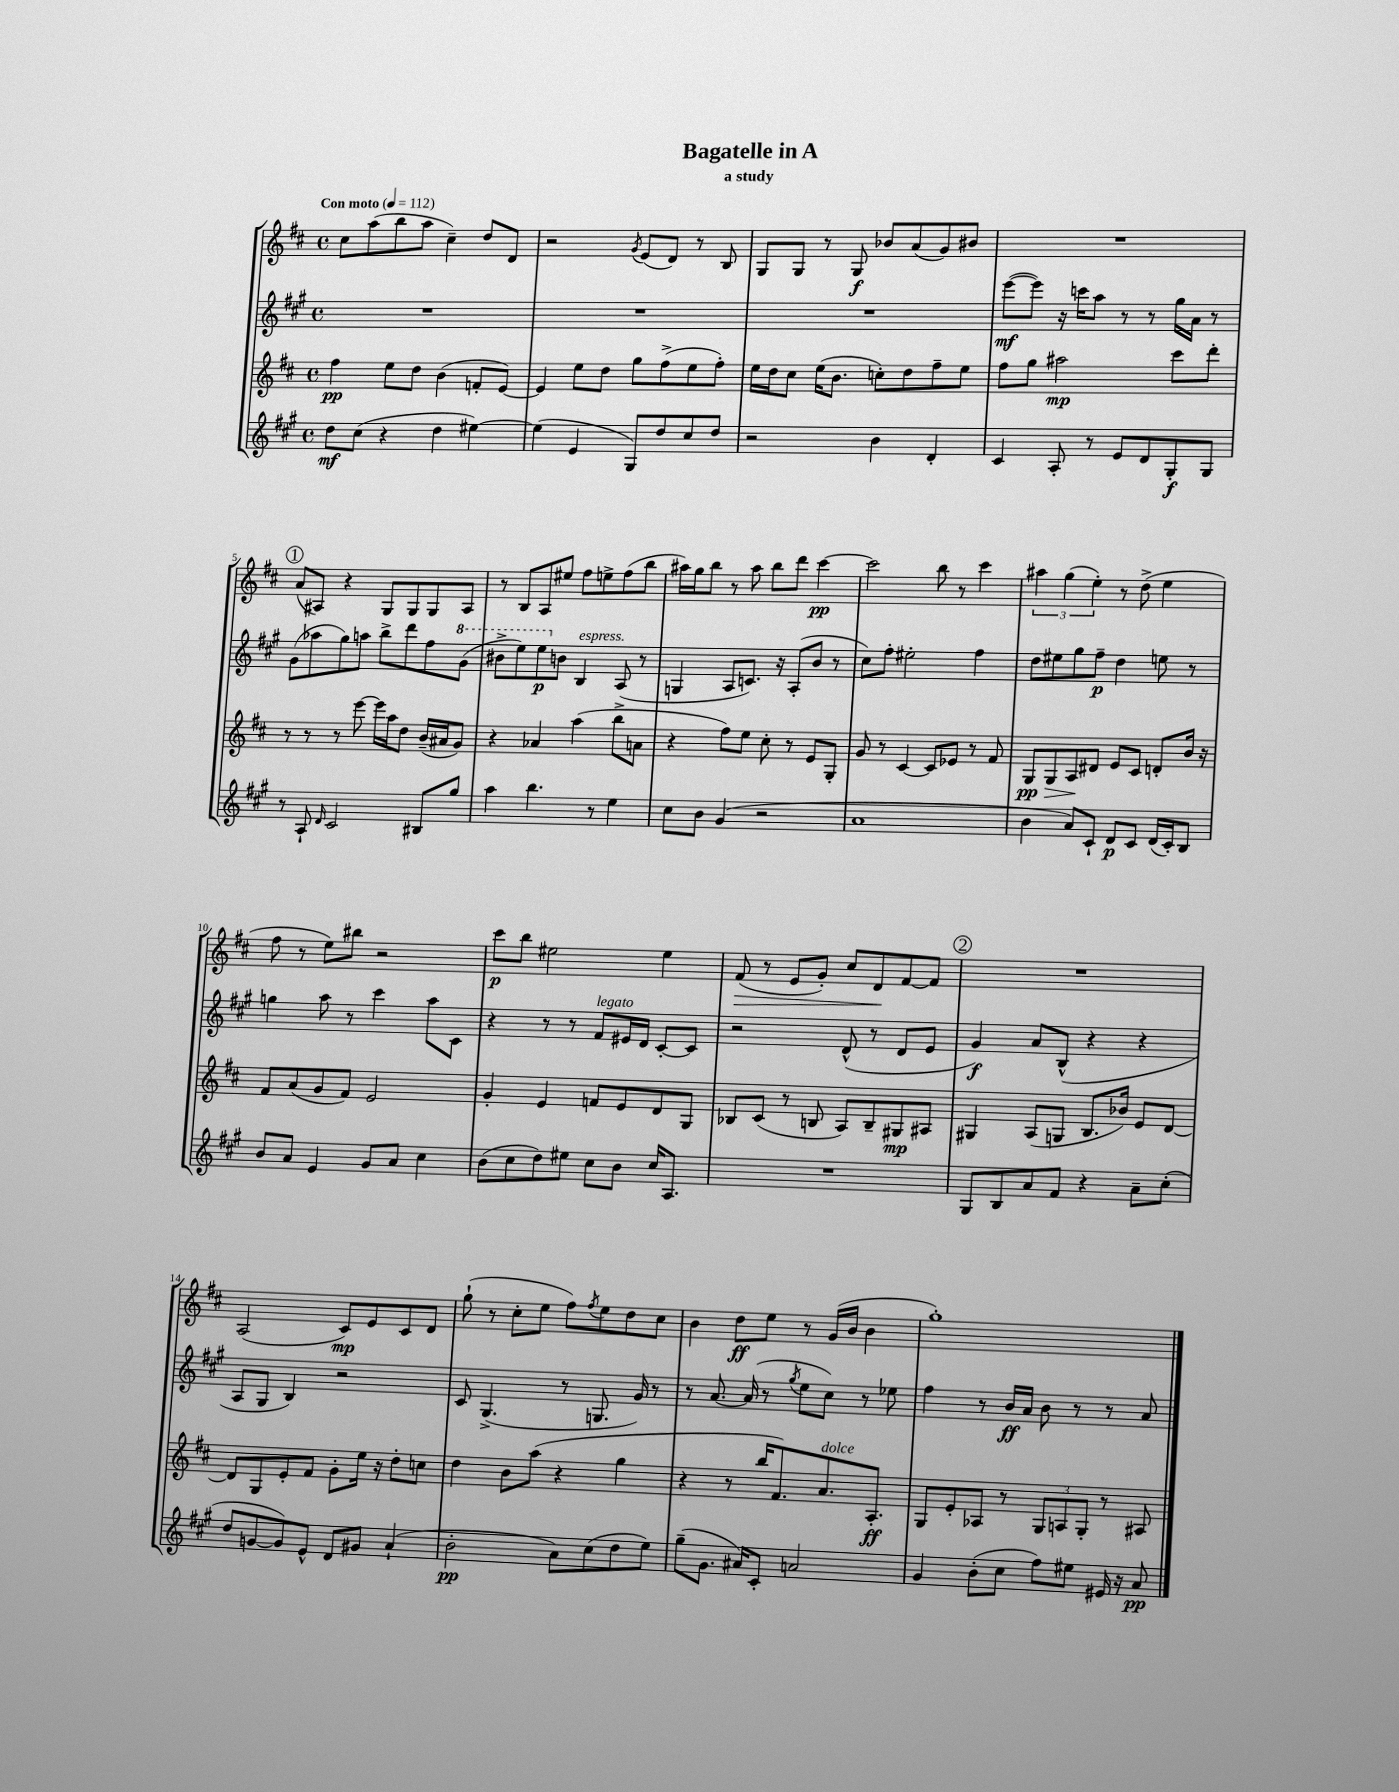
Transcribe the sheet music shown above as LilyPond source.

\header { title = "Bagatelle in A" subtitle = "a study" }
<<
\new StaffGroup <<
\new Staff = "s0" {
    \clef treble \key d \major \defaultTimeSignature \time 4/4 \tempo "Con moto" 4 = 112
    cis''8 a''8( b''8 a''8 cis''4--) d''8 d'8 |
    r2 \acciaccatura { g'8 } e'8( d'8) r8 b8 |
    g8 g8 r8 g8\f bes'8 a'8( g'8) bis'8 |
    R1 |
    \mark \markup { \circle "1" } a'8( ais8) r4 g8 g8 g8 ais8 |
    r8 b8 a8 eis''8 fis''8 e''8-> fis''8( b''8 |
    ais''16) g''16 b''8 r8 ais''8 b''8 d'''8 cis'''4~\pp |
    cis'''2 b''8 r8 cis'''4 |
    \tuplet 3/2 { ais''4 g''4( e''4-.) } r8 d''8->( e''4 |
    fis''8 r8 e''8) bis''8 r2 |
    cis'''8\p b''8 eis''2 eis''4 |
    fis'8\>( r8 e'8 g'8-.) cis''8 d'8\! fis'8~ fis'8 |
    \mark \markup { \circle "2" } R1 |
    a2( cis'8\mp) e'8 cis'8 d'8 |
    g''8-!( r8 cis''8-. e''8 fis''8) \acciaccatura { fis''8 } e''8 d''8 cis''8 |
    b'4 d''8\ff e''8 r8 g'16( b'16 b'4 |
    g''1-.) \bar "|." |
}
\new Staff = "s1" {
    \clef treble \key a \major \defaultTimeSignature \time 4/4
    R1 |
    R1 |
    R1 |
    e'''8~\mf( e'''8) r16 c'''16 a''8 r8 r8 gis''16 a'16 r8 |
    \mark \markup { \circle "1" } gis'8( aes''8 gis''8) a''8 b''8-> d'''8 fis''8 \ottava #1 gis''8( |
    bis''8-> e'''8) e'''8\p \ottava #0 b'!8 b4^\markup { \italic "espress." } a8( r8 |
    g4 a8 c'8.) r16 a8-.( b'8 r8 |
    cis''8) fis''8-. eis''2-. fis''4 |
    d''8 eis''8 gis''8 fis''8--\p d''4 e''8 r8 |
    g''4 a''8 r8 cis'''4 a''8 cis'8 |
    r4 r8 r8 fis'8^\markup { \italic "legato" } eis'16 d'16 cis'8~-. cis'8 |
    r2 d'8-^( r8 d'8 e'8 |
    \mark \markup { \circle "2" } gis'4\f) a'8 b8-^( r4 r4 |
    a8 gis8 b4) r2 |
    cis'8 gis4.->( r8 g8. gis'16) r8 |
    r8 a'8.~ a'16( r8 \acciaccatura { gis''8 } e''8 cis''8) r8 ees''8 |
    fis''4 r8 b'16\ff a'16 b'8 r8 r8 a'8 \bar "|." |
}
\new Staff = "s2" {
    \clef treble \key d \major \defaultTimeSignature \time 4/4
    fis''4\pp e''8 d''8 b'4( f'8-. e'8~) |
    e'4 e''8 d''8 g''8 fis''8->( e''8 fis''8-.) |
    e''16 d''16 cis''8 e''16( b'8. c''8-.) d''8 fis''8-- e''8 |
    fis''8 g''8 ais''2\mp cis'''8 d'''8-. |
    \mark \markup { \circle "1" } r8 r8 r8 e'''8~ e'''16 a''16 d''8 b'16--( ais'16 g'8) |
    r4 aes'4 a''4( b''8-> a'8 |
    r4 fis''8) e''8 cis''8-. r8 e'8 g8-. |
    g'8 r8 cis'4~ cis'8 ees'8 r8 fis'8 |
    g8\pp\> g8 a8\! dis'8 e'8 cis'8 d'8-. b'16 r16 |
    fis'8 a'8( g'8 fis'8) e'2 |
    g'4-. e'4 f'8 e'8 d'8 g8 |
    bes8 cis'8( r8 b8 a8) b8-- gis8\mp ais8 |
    \mark \markup { \circle "2" } gis4 a8( g8 b8. bes'16) e'8 d'8~ |
    d'8 g8 e'8-. fis'8 g'8-. e''16 r16 d''8-. c''8 |
    d''4 b'8 a''8( r4 g''4 |
    r4 r8 b''16 fis'8.) a'8.^\markup { \italic "dolce" } a8.-.\ff |
    g8 e'8-. aes8 r8 \tuplet 3/2 { g8 a8 g8-. } r8 ais8 \bar "|." |
}
\new Staff = "s3" {
    \clef treble \key a \major \defaultTimeSignature \time 4/4
    d''8\mf cis''8( r4 d''4 eis''4~) |
    eis''4( e'4 gis8) d''8 cis''8 d''8 |
    r2 b'4 d'4-. |
    cis'4 a8-. r8 e'8 d'8 gis8-.\f gis8 |
    \mark \markup { \circle "1" } r8 a8-! \grace { d'16 } cis'2 bis8 gis''8 |
    a''4 b''4. r8 e''4 |
    cis''8 b'8 gis'4( r2 |
    a'1 |
    b'4 a'8) cis'8-! d'8\p cis'8 d'16( cis'16-.) b8 |
    b'8 a'8 e'4 gis'8 a'8 cis''4 |
    b'8( cis''8 d''8) eis''8 cis''8 b'8 cis''16 a8. |
    R1 |
    \mark \markup { \circle "2" } gis8 b8 a'8 fis'8 r4 a'8-- cis''8-.( |
    d''8 g'8~ g'8) e'8-^ d'8 gis'8 a'4-!( |
    b'2-.\pp a'8) cis''8( d''8 e''8) |
    gis''8--( gis'8. ais'16) cis'8-. a'2 |
    gis'4 b'8-.( cis''8 fis''8) eis''8 eis'16 r16 a'8\pp \bar "|." |
}
>>
>>
